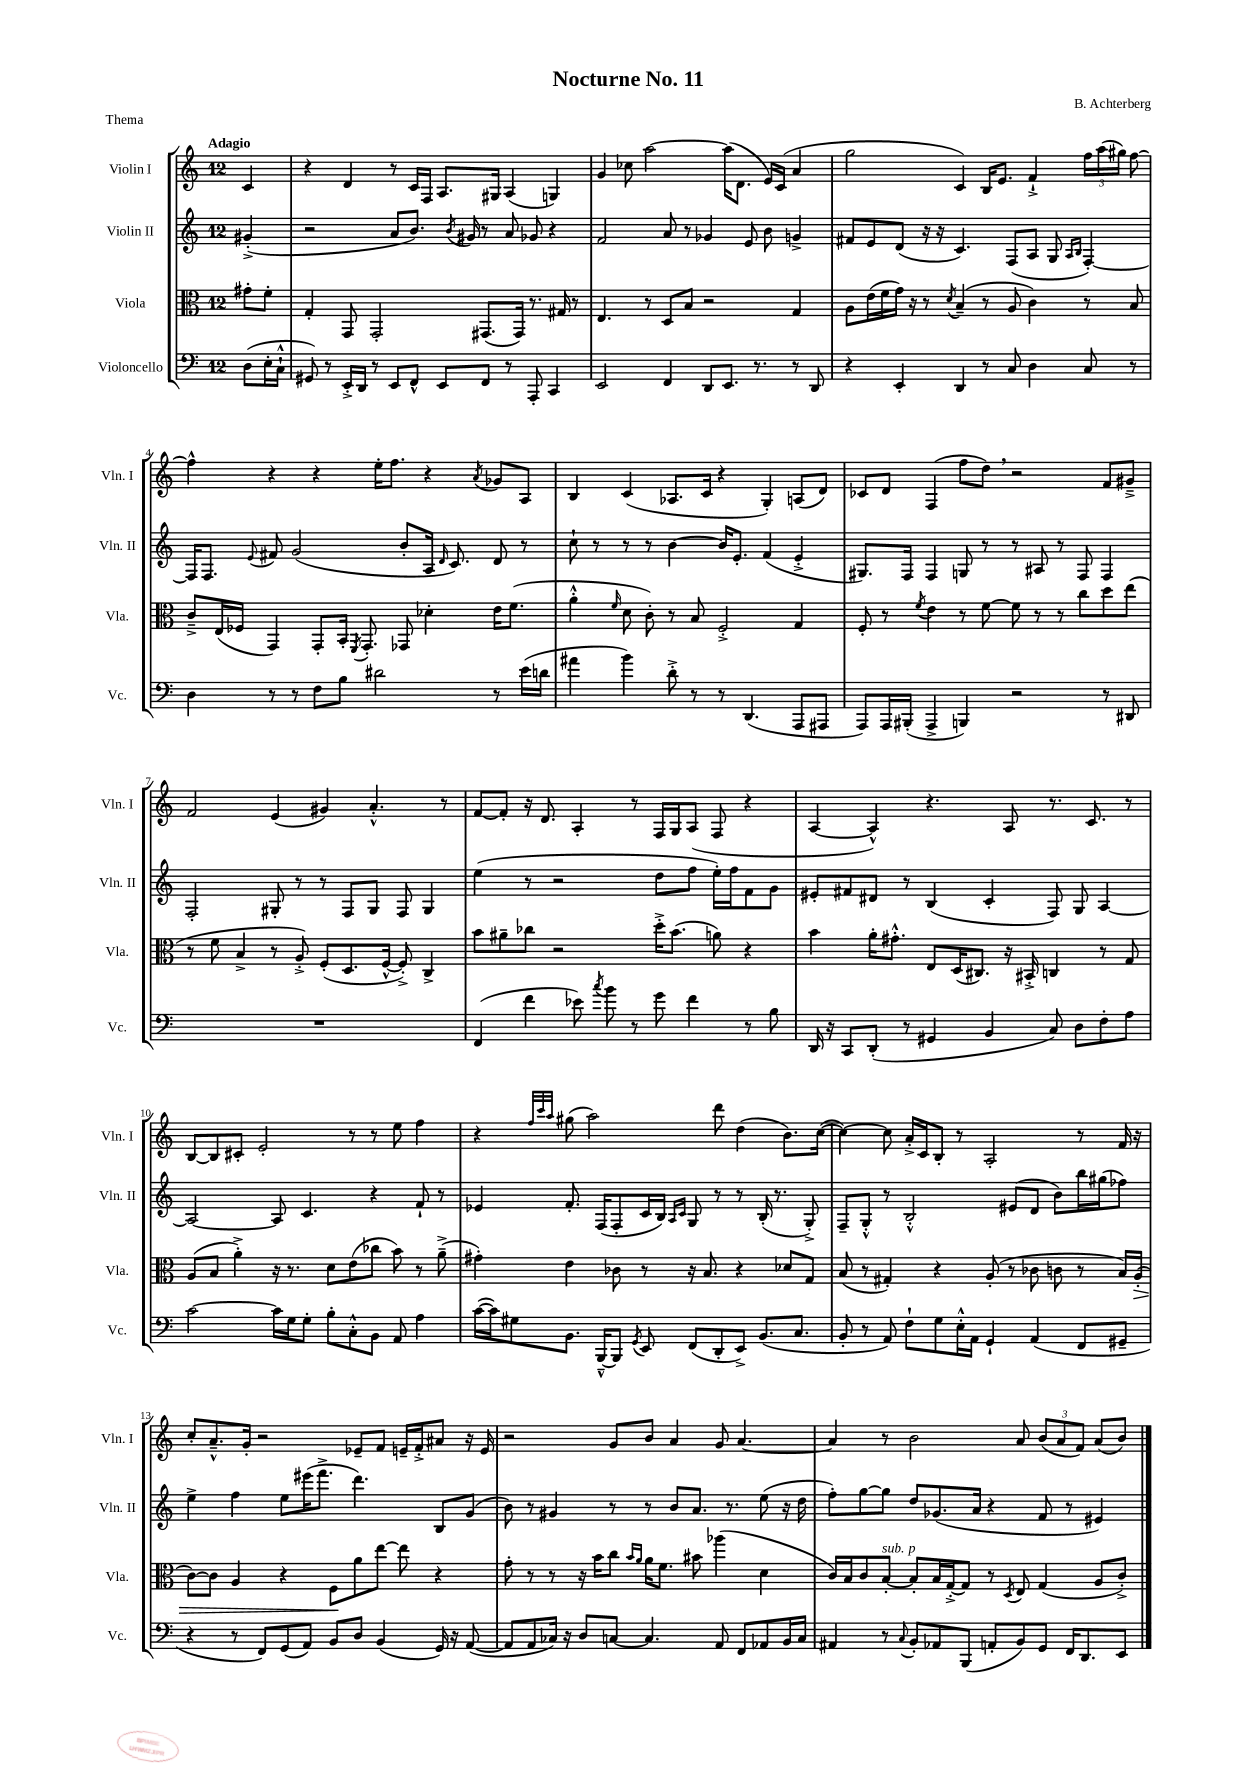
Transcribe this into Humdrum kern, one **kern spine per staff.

**kern	**kern	**kern	**kern
*staff4	*staff3	*staff2	*staff1
*clefF4	*clefC3	*clefG2	*clefG2
*k[]	*k[]	*k[]	*k[]
*M12/8	*M12/8	*M12/8	*M12/8
(8D	8g#'	(4g#'^	4c
16E'	8f'	.	.
16C`^^	.	.	.
=	=	=	=
8GG#)	4G'	2r	4r
8r	.	.	.
16EE'^	8GG	.	4d
16DD	.	.	.
8r	2GG'	.	.
8EE	.	8a	8r
8FF^^	.	8.b)	16c
.	.	.	16F
8EE	.	.	8.A
.	.	8qb	.
.	.	16g#	.
8FF	(8.GG#	8r	.
.	.	.	16G#
8r	.	8a	(4A
.	16GG#)	.	.
8AAA'	8.r	8g-	.
4CC	.	4r	4G)
.	16G#	.	.
.	8r	.	.
=	=	=	=
2EE	4.E	2f	4g
.	.	.	8cc-
.	8r	.	[2aa
4FF	8D	8a	.
.	8B	8r	.
8DD	2r	4g-	.
8.EE	.	.	(16aa]
.	.	.	8.d
.	.	8e	.
8.r	.	.	.
.	.	8b	16e)
.	.	.	(16c
8r	4G	4g^	4a
8DD	.	.	.
=	=	=	=
4r	8A	8f#	2gg
.	(16e	8e	.
.	16f	.	.
4EE'	16g)	(8d	.
.	16r	.	.
.	8r	16r	.
.	.	16r	.
.	8qd	.	.
4DD	(4B~	4.c)	4c)
8r	8r	.	16B
.	.	.	8.e
8C	8A	(8F	.
4D	4c)	8A	4f`^
.	.	8G	.
.	.	16qqA	.
.	.	16qqB	.
8C	8r	[4F')	24ff
.	.	.	(24aa
.	.	.	24gg#)
8r	8B	.	[8ff
=	=	=	=
4D	8c~^	16F]	4ff^^]
.	.	8.F	.
.	(16E	.	.
.	16F-	.	.
.	.	8qqe	.
8r	4GG)	8f#	4r
8r	.	(2g	.
8F	8GG'	.	4r
8B	16BB'	.	.
.	8qFF	.	.
.	8.GG'	.	.
2d#	.	.	16ee'
.	.	.	8.ff
.	8GG-	8b'	.
.	4d-'	16A	4r
.	.	16qqd	.
.	.	8.c)	.
.	.	.	8qa
8r	16e	8d	8g-
.	(8.f	.	.
(16e	.	8r	8A
16d	.	.	.
=	=	=	=
4a#	4a'^^	8cc`	4B
.	.	8r	.
.	16qqf	.	.
4b)	8d	8r	(4c
.	8c')	8r	.
8d'^	8r	[4b	8.A-
8r	8B	.	.
.	.	.	16c
8r	2F'^	16b]	4r
.	.	8.e'	.
(4.DD	.	.	.
.	.	(4f	4G')
8AAA	4G	4e'^	(8A
8AAA#	.	.	8d)
=	=	=	=
8AAA)	8F'	8.G#)	8c-
16AAA	8r	.	8d
(16BBB#'	.	16F	.
.	8qf	.	.
4AAA^	4e	4F	(4F
4BBB)	8r	8G	8ff
.	[8f	8r	8dd)
2r	8f]	8r	2r
.	8r	8A#	.
.	8r	8r	.
.	8cc	8F	.
8r	8dd	4F	8f
8DD#	(8ee	.	8g#~^
=	=	=	=
1.r	8r	2F'	2f
.	8f	.	.
.	4B^	.	.
.	8r	8G#'	(4e
.	8A'^)	8r	.
.	(8F'	8r	4g#)
.	8.D	8F	.
.	.	8G#	4.a'^^
.	[16F^^	.	.
.	8F'^])	8F	.
.	4C^	4G#	.
.	.	.	8r
=	=	=	=
(4FF	8b	(4ee	[8f
.	8a#~	.	8f']
4f	8cc-	8r	16r
.	.	.	8.d
.	2r	2r	.
8e-)	.	.	4A'
8qcc	.	.	.
8b	.	.	.
8r	.	.	8r
8g	16dd'^	8dd	16F
.	(8.b	.	16G
4f	.	8ff	(8A
.	8a)	16ee')	8F
.	.	16ff	.
8r	4r	8f	4r
8B	.	8g	.
=	=	=	=
16DD	4b	8e#'	[4A
16r	.	.	.
8CC	.	8f#	.
(8DD'	16a'	8d#	4A^^])
.	8.g#'^^	.	.
8r	.	8r	.
4GG#	8E	(4B	4.r
.	(16D	.	.
.	8.C#)	.	.
4BB	.	4c'	.
.	16r	.	8A
.	16BB#'^	.	.
8C)	4C	8F)	8.r
8D	.	8G	.
.	.	.	8.c
8F'	8r	[4A	.
8A	8G	.	8r
=	=	=	=
[2c	(8A	2A_	[8B
.	8B	.	8B]
.	4a'^)	.	8c#'
.	.	.	2e'
16c]	16r	8A]	.
16G	8.r	.	.
8G'	.	4.c	.
8B'	8d	.	.
8C'^^	(8e	.	8r
8BB	8cc-	4r	8r
8AA	8b)	.	8ee
4A	8r	8f`	4ff
.	(8a~^	8r	.
=	=	=	=
([16c	4g#')	4e-	4r
16c])	.	.	.
8G#	.	.	.
.	.	.	32qqff
.	.	.	32qqccc
.	.	.	32qqaa
8.BB	4e	8.f'	(8gg#
.	.	.	2aa)
[16BBB~^^	.	(16F	.
8BBB]	8c-	8F'	.
8qGG	.	.	.
8EE	8r	16c	.
.	.	16B)	.
.	.	16qqA	.
.	.	16qqc	.
(8FF	16r	8G	.
.	8.B	.	.
8DD'	.	8r	8ddd
8EE^)	4r	8r	(4dd
(8.BB	.	(16B'	.
.	.	8.r	.
.	8d-	.	8.b)
8.C	.	.	.
.	8G	8G'^)	.
.	.	.	([16cc
=	=	=	=
8BB'	(8B	8F~	4cc_)
8r	8r	8G'^^	.
8AA)	4G#')	8r	8cc]
8F`	.	2B'^^	16a'^
.	.	.	16c
8G	4r	.	8B'
16E'^^	.	.	8r
16AA	.	.	.
4GG`	(8A'	.	2A'
.	8r	(8e#	.
(4AA	8c-	8d	.
.	8c	8b)	.
8FF	8r	16bb	8r
.	.	(16gg#	.
8GG#~	16B)	8ff-)	16f
.	(16A'	.	16r
=	=	=	=
4r	[8c)	4ee^	8cc'
.	8c]	.	8.a~^^
8r	4A	4ff	.
.	.	.	16g'
8FF)	.	.	2r
(8GG	4r	8ee	.
8AA)	.	(16eee#	.
.	.	8.fff^	.
8BB	8F	.	.
8D	8a	4.ddd)	8e-~
(4BB	[8ee	.	8f
.	8ee]	.	16e~
.	.	.	16f'^
16GG)	4r	8B	8a#
16r	.	.	.
([8AA	.	(8g	16r
.	.	.	16e
=	=	=	=
8AA]	8g'	8b)	2r
8AA	8r	8r	.
16C-)	8r	4g#	.
16r	.	.	.
8D	16r	.	.
.	16b	.	.
[8C	8cc	8r	8g
.	16qqb	.	.
.	16qqa	.	.
4.C]	16a	8r	8b
.	8.f	.	.
.	.	8b	4a
.	8b#	8.a	.
8AA	(4aa-	.	8g
.	.	8.r	.
8FF	.	.	[4.a
8AA-	4d	(8ee	.
16BB	.	16r	.
16C	.	16dd	.
=	=	=	=
4AA#	16c)	8ff')	4a]
.	16B	.	.
.	8c	[8gg	.
8r	[8B'	8gg]	8r
8qqC	.	.	.
8BB'	8B']	8dd	2b
8AA-	16B	(8.g-	.
.	[16G'^	.	.
(8BBB	8G]	.	.
.	.	16a	.
8AA'	8r	4r	.
.	8qD	.	.
8BB)	8E	.	8a
8GG	(4G	8f	(12b
.	.	.	12a
16FF	.	8r	.
.	.	.	12f)
8.DD	.	.	.
.	8A	4e#)	(8a
8EE	8c'^)	.	8b)
==	==	==	==
*-	*-	*-	*-
